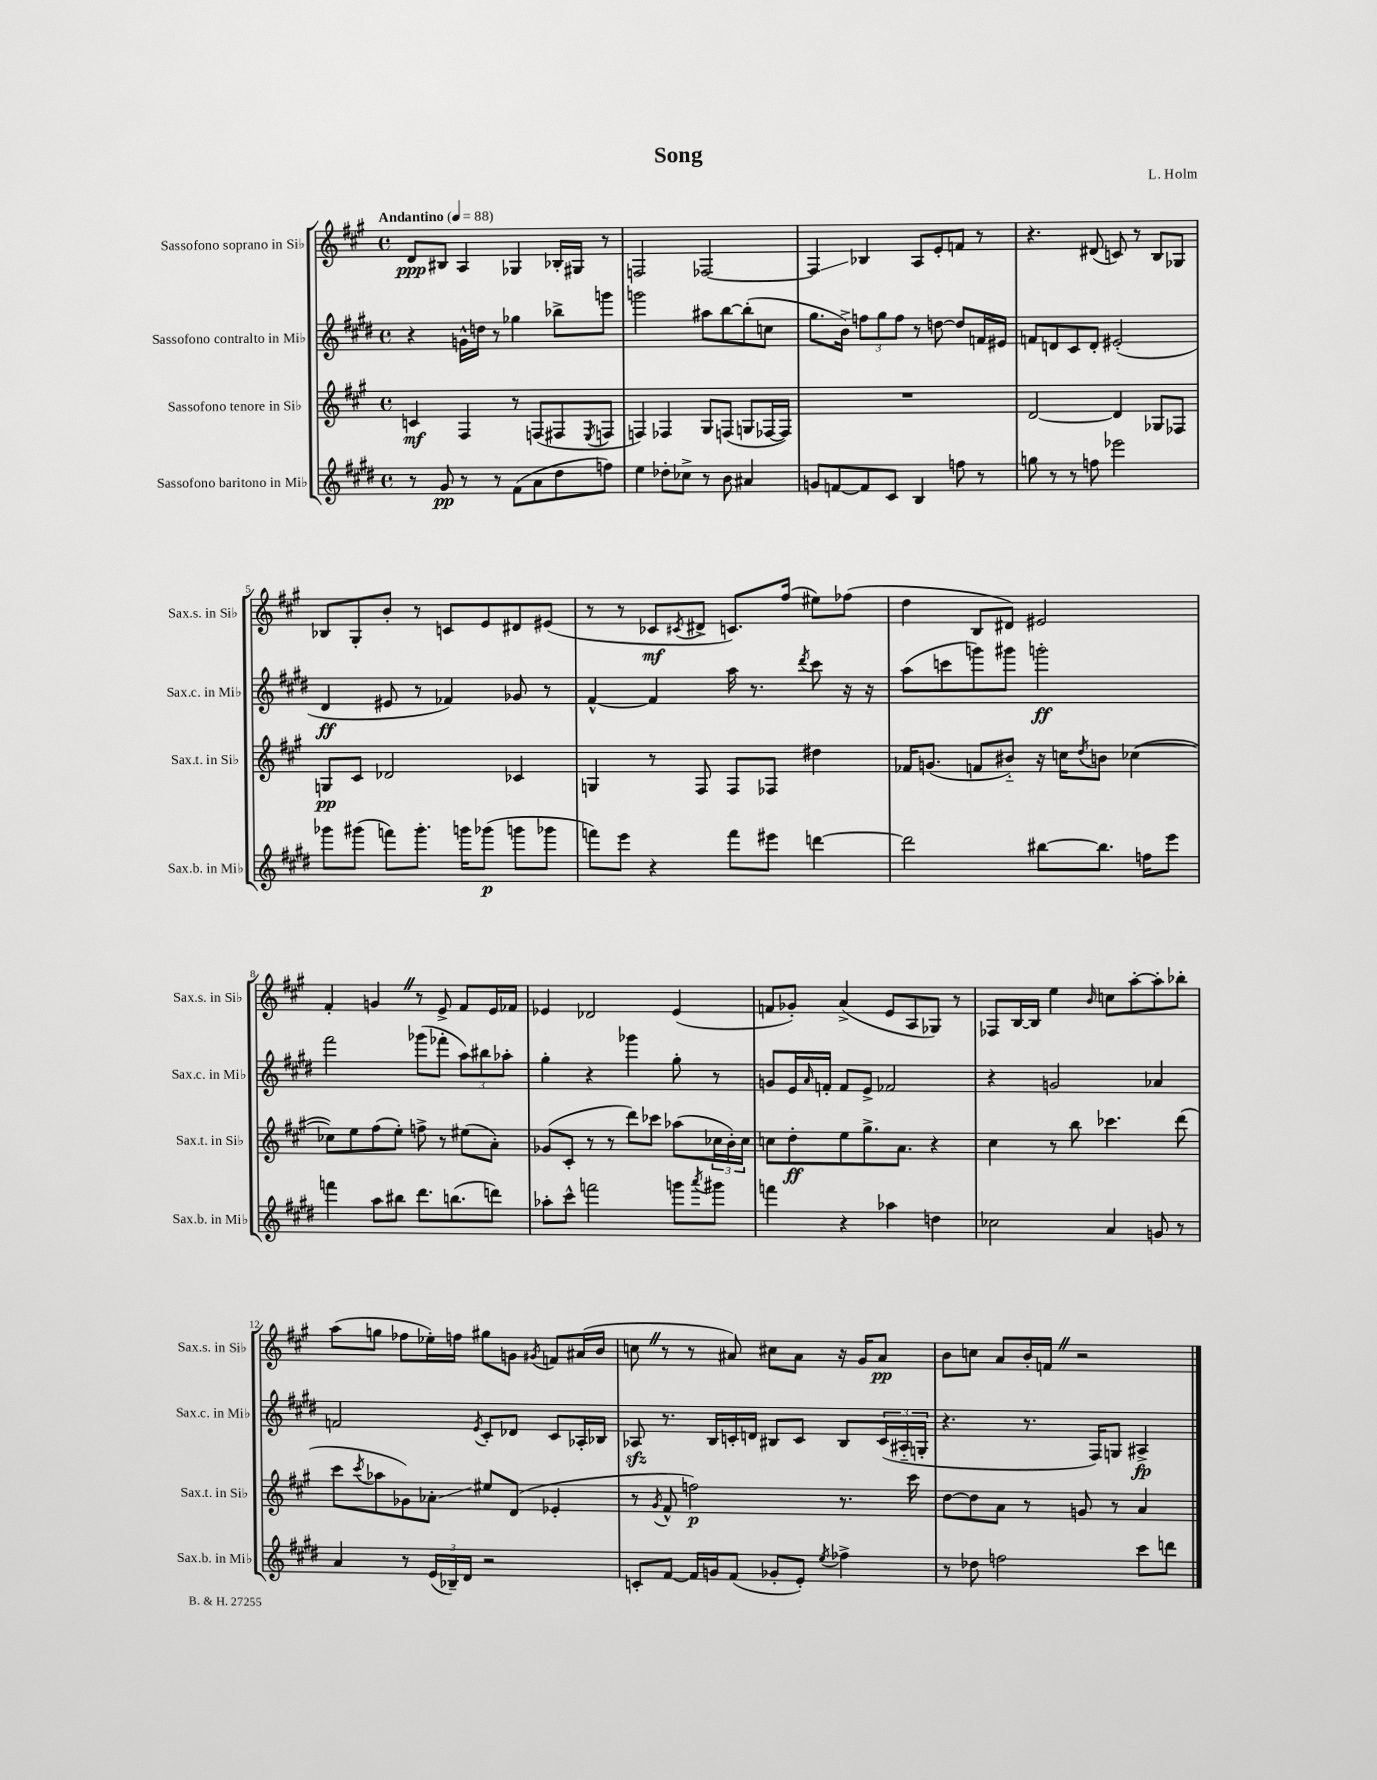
\header { title = "Song" composer = "L. Holm" }
<<
\new StaffGroup <<
\new Staff = "s0" \with { instrumentName = "Sassofono soprano in Sib" shortInstrumentName = "Sax.s. in Sib" } {
    \clef treble \key a \major \defaultTimeSignature \time 4/4 \tempo "Andantino" 4 = 88
    d'8\ppp bis8 a4 ges4 bes16-. gis16 r8 |
    f2 fes2~ |
    fes4\glissando bes4 a8 e'8-. f'8 r8 |
    r4. dis'8( c'8) r8 b8 ges8 |
    bes8 gis8-. b'8-. r8 c'8 e'8 dis'8 eis'8( |
    r8 r8 ces'8\mf \acciaccatura { cis'8 } dis'8-> c'8.) fis''16( eis''8) fes''8( |
    d''4 b8 dis'8) eis'2 |
    fis'4-. g'4 \once \override BreathingSign.text = \markup { \musicglyph "scripts.caesura.straight" } \breathe r8 e'8-> fis'8 e'16 fes'16 |
    ees'4 des'2 ees'4( |
    f'8 ges'8-.) a'4->( e'8 a8 ges8) r8 |
    fes8 b16~ b16 e''4 \grace { b'16 } c''8 a''8~-. a''8-. bes''8-. |
    a''8( g''8 fes''8 ees''16-.) f''16 gis''8 g'8 \acciaccatura { gis'8 } f'8 ais'16( b'16 |
    c''8 \once \override BreathingSign.text = \markup { \musicglyph "scripts.caesura.straight" } \breathe r8 r8 ais'8) cis''8 ais'8 r16 gis'16 ais'8\pp |
    b'8 c''8 a'8 b'16-. f'16 \once \override BreathingSign.text = \markup { \musicglyph "scripts.caesura.straight" } \breathe r2 \bar "|." |
}
\new Staff = "s1" \with { instrumentName = "Sassofono contralto in Mib" shortInstrumentName = "Sax.c. in Mib" } {
    \clef treble \key e \major \defaultTimeSignature \time 4/4
    r4 g'16-^ d''16 r8 ges''4 bes''8-> g'''8 |
    g'''2 ais''8 b''8~ b''8-.( c''8 |
    gis''8. b'16->) \tuplet 3/2 { f''8 gis''8 f''8 } r8 d''8~ d''8 f'16 eis'16 |
    f'8 d'8 cis'8 d'8-. eis'2-.( |
    dis'4\ff eis'8 r8 fes'4) ges'8 r8 |
    fis'4~-^ fis'4 a''16 r8. \acciaccatura { dis'''8 } cis'''8 r16 r16 |
    a''8( c'''8 g'''8) gis'''8 g'''2-.\ff |
    fis'''2 ges'''8( fes'''8-. \tuplet 3/2 { a''8) bis''8 aes''8-. } |
    gis''4-. r4 ges'''4 gis''8-. r8 |
    g'8 e'16 \grace { a'16 } f'16-. f'8 e'8-> fes'2 |
    r4 g'2 aes'4 |
    f'2 \acciaccatura { e'8 } cis'8-. des'8 cis'8 aes16-. bes16 |
    aes8\sfz r8. b16 c'16-. d'16 bis8 c'8 bis8 \tuplet 3/2 { c'16( ais16-_ g16-. } |
    r4. r8. fis16) g8 ais4->\fp \bar "|." |
}
\new Staff = "s2" \with { instrumentName = "Sassofono tenore in Sib" shortInstrumentName = "Sax.t. in Sib" } {
    \clef treble \key a \major \defaultTimeSignature \time 4/4
    c'4\mf fis4 r8 f8( fis8 \acciaccatura { e8 } f8 |
    f4) fes4 gis8 f8( g8 fes16~ fes16) |
    R1 |
    d'2~ d'4 ges8 fes8 |
    g8\pp cis'8 des'2 ces'4 |
    g4 r8 fis8 fis8 fes8 dis''4 |
    fes'16 g'8.( f'8 bis'8-_) r16 c''16 \acciaccatura { d''8 } b'8 ces''4~( |
    ces''8) e''8 fis''8( e''8-.) f''8-> r8 eis''8( a'8-.) |
    ges'8( cis'8-. r8 r8 d'''8) ces'''8 aes''8( \tuplet 3/2 { ces''16 b'16-.) ces''16 } |
    c''8 d''8-.\ff e''8 gis''8.-> a'8. r4 |
    cis''4 r8 b''8 ces'''4. d'''8( |
    cis'''8 \acciaccatura { cis'''8 } aes''8 ges'8) aes'8-.\glissando eis''8 d'8( ees'4-. |
    r8 \acciaccatura { gis'8 } fis'8-^ f''2\p) r8. cis'''16 |
    d''8~ d''8 a'8 r8 g'8 r8 a'4 \bar "|." |
}
\new Staff = "s3" \with { instrumentName = "Sassofono baritono in Mib" shortInstrumentName = "Sax.b. in Mib" } {
    \clef treble \key e \major \defaultTimeSignature \time 4/4
    r8 gis'8\pp r8 r8 fis'8( a'8 dis''8 f''8) |
    e''4 des''8-. ces''8-> r8 b'8 ais'4 |
    g'8 f'8~ f'8 cis'8 b4 f''8 r8 |
    g''8 r8 r8 f''8 ees'''2 |
    ges'''8 gis'''8( f'''8) gis'''8.-. g'''16 ges'''8\p( g'''8 ges'''8 |
    f'''8) e'''8 r4 f'''8 eis'''8 d'''4~ |
    d'''2 bis''8~ bis''8. f''16 e'''8 |
    f'''4 a''8 bis''8 dis'''8. b''8.( d'''8) |
    aes''8-. cis'''8-^ f'''2 g'''8 \acciaccatura { a'''8 } gis'''8 |
    f'''4 r4 aes''4 d''4 |
    ces''2 a'4 g'8 r8 |
    a'4 r8 \tuplet 3/2 { e'16( bes16--) dis'16 } r2 |
    c'8-. fis'8~ fis'16 g'16 fis'8( ges'8-. e'8-.) \acciaccatura { e''8 } fes''4-> |
    r8 des''8 f''2 cis'''8 d'''8 \bar "|." |
}
>>
>>
